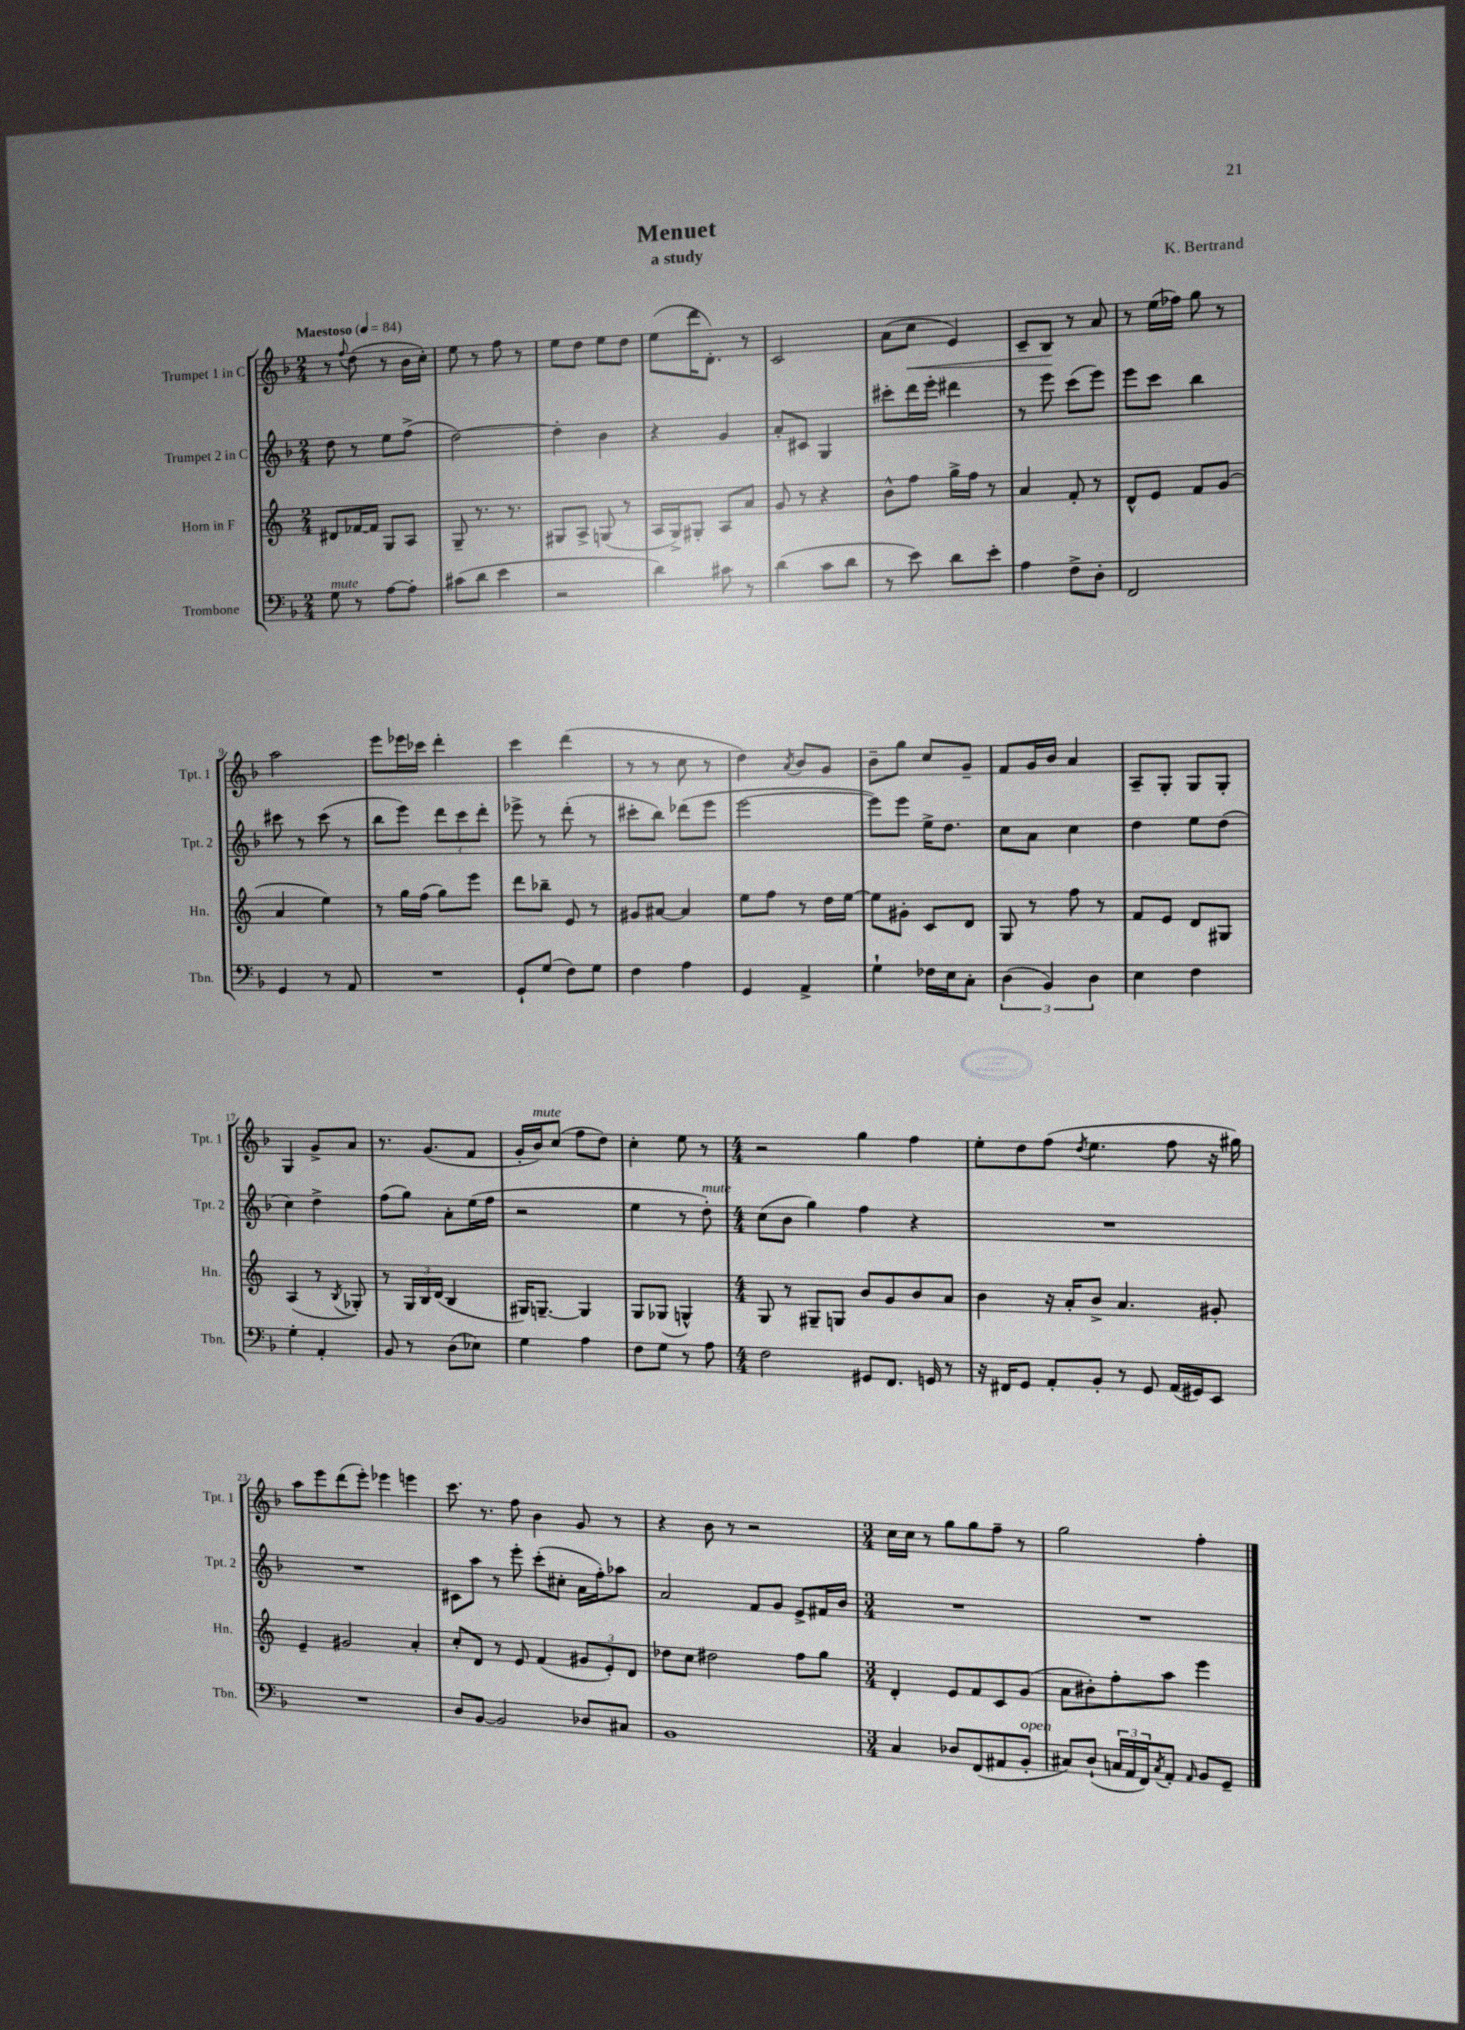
\header { title = "Menuet" composer = "K. Bertrand" subtitle = "a study" }
<<
\new StaffGroup <<
\new Staff = "s0" \with { instrumentName = "Trumpet 1 in C" shortInstrumentName = "Tpt. 1" } {
    \clef treble \key f \major \numericTimeSignature \time 2/4 \tempo "Maestoso" 4 = 84
    r8 \appoggiatura { f''8 } d''8( r8 bes'16 c''16-.) |
    e''8 r8 f''8 r8 |
    e''8 d''8 e''8 d''8 |
    e''8( d'''16 d'8.-.) r8 |
    c'2 |
    a'8( c''8\< e'4) |
    c'8-- bes8\! r8 a'8 |
    r8 e''16( fes''16) g''8 r8 |
    a''2 |
    e'''8 ees'''16 ces'''16 d'''4-. |
    c'''4 d'''4( |
    r8 r8 c''8 r8 |
    d''4) \acciaccatura { a'8 } bes'8 g'8 |
    bes'8-- g''8 c''8 g'8-- |
    f'8 g'16 bes'16 a'4 |
    a8-- g8-. g8 g8-. |
    g4 g'8-> a'8 |
    r8. g'8.( f'8 |
    g'16-. bes'16^\markup { \italic "mute" }) c''8( f''8 d''8) |
    c''4-. e''8 r8 |
    \numericTimeSignature \time 4/4 r2 g''4 f''4 |
    e''8-. d''8 f''8( \acciaccatura { d''8 } e''4. f''8 r16 gis''16) |
    a''8 e'''8 d'''8( e'''8-.) ees'''4 e'''4 |
    c'''8. r8. f''8 bes'4 g'8 r8 |
    r4 bes'8 r8 r2 |
    \numericTimeSignature \time 3/4 c''16 c''16 r8 g''8 g''8 f''8-- r8 |
    g''2 f''4-. \bar "|." |
}
\new Staff = "s1" \with { instrumentName = "Trumpet 2 in C" shortInstrumentName = "Tpt. 2" } {
    \clef treble \key f \major \numericTimeSignature \time 2/4
    d''8 r8 e''8 f''8->( |
    d''2~) |
    d''4-. bes'4 |
    r4 g'4 |
    a'8-. cis'8 g4 |
    cis'''8-. d'''16 e'''16-. dis'''4 |
    r8 e'''8 c'''8( e'''8) |
    e'''8 c'''8 bes''4 |
    cis'''8 r8 cis'''8( r8 |
    bes''8 e'''8) \tuplet 3/2 { d'''8 c'''8 d'''8-. } |
    ees'''8-> r8 d'''8-.( r8 |
    cis'''8-. bes''8) des'''8( e'''8 |
    e'''2~ |
    e'''8) e'''8 e''16-> d''8. |
    c''8 a'8 c''4 |
    d''4 e''8 d''8( |
    c''4) d''4-> |
    f''8( g''8) a'8-. e''16( f''16 |
    r2 |
    e''4 r8 d''8-.^\markup { \italic "mute" }) |
    \numericTimeSignature \time 4/4 c''8( bes'8 g''4) f''4 r4 |
    R1 |
    R1 |
    cis'8 a''8 r8 e'''8-. c'''8-.( cis''8-. a'16 f''16-.) aes''8 |
    a'2 f'8 g'8 e'8-> fis'16 bes'16 |
    \numericTimeSignature \time 3/4 R2. |
    R2. \bar "|." |
}
\new Staff = "s2" \with { instrumentName = "Horn in F" shortInstrumentName = "Hn." } {
    \clef treble \key c \major \numericTimeSignature \time 2/4
    dis'8 fes'16~ fes'16 g8 a8 |
    g8-- r8. r8. |
    gis8 a8-> g8( r8 |
    a16 g16->) gis8-. a8 a'8 |
    g'8 r8 r4 |
    b'8-^ f''8 g''16-> f''16 r8 |
    a'4 f'8-. r8 |
    d'8-^ e'8 f'8 g'8( |
    a'4 e''4) |
    r8 g''16 f''16( g''8) e'''8 |
    d'''8 bes''8-- e'8 r8 |
    gis'8 ais'8~ ais'4 |
    e''8 f''8 r8 d''16 e''16~ |
    e''8 gis'8-. c'8 d'8 |
    g8 r8 f''8 r8 |
    f'8 e'8 d'8 gis8 |
    a4( r8 \acciaccatura { b8 } ges8-.) |
    r8 \tuplet 3/2 { g16 b16 d'16( } b4 |
    gis16) g8.~-- g4 |
    g8 ges8( g4-^) |
    \numericTimeSignature \time 4/4 g8 r8 gis8-- g8 b'8 g'8 b'8 a'8 |
    b'4 r16 a'16-. b'8-> a'4. gis'8-. |
    e'4-- gis'2 a'4-. |
    c''8-. d'8 r8 e'8 f'4( \tuplet 3/2 { gis'8 e'8-.) d'8 } |
    des''8 c''8 dis''2 f''8 g''8 |
    \numericTimeSignature \time 3/4 d'4-. e'8 f'8 c'8 g'8( |
    a'8 bis'8-.) f''8-. a''8 e'''4 \bar "|." |
}
\new Staff = "s3" \with { instrumentName = "Trombone" shortInstrumentName = "Tbn." } {
    \clef bass \key f \major \numericTimeSignature \time 2/4
    g8^\markup { \italic "mute" } r8 a8~ a8-. |
    cis'8( d'8 e'4 |
    r2 |
    d'4) cis'8 r8 |
    d'4( c'8 d'8 |
    r8 e'8) d'8 e'8-. |
    a4 f8-> d8-. |
    f,2 |
    g,4 r8 a,8 |
    R2 |
    g,8-! g8( f8) g8 |
    f4 a4 |
    g,4 a,4-> |
    g4-! fes16 e16 c8-. |
    \tuplet 3/2 { d4( bes,4) d4 } |
    e4 f4 |
    g4-. a,4-. |
    bes,8 r8 d8( ees8) |
    g4 a4 |
    f8 g8 r8 a8 |
    \numericTimeSignature \time 4/4 f2 gis,8 f,8. g,16 r8 |
    r16 fis,16 g,8 a,8-. bes,8-. r8 g,8 a,16( gis,16) e,8 |
    R1 |
    d8 bes,8~ bes,2 des8 cis8 |
    bes,1 |
    \numericTimeSignature \time 3/4 c4 des8 f,8( ais,8 bes,8-.^\markup { \italic "open" } |
    cis8) d8-!( \tuplet 3/2 { c16 a,16 f,16) } \acciaccatura { c8 } a,8-. \grace { a,16 } bes,8 g,8-- \bar "|." |
}
>>
>>
